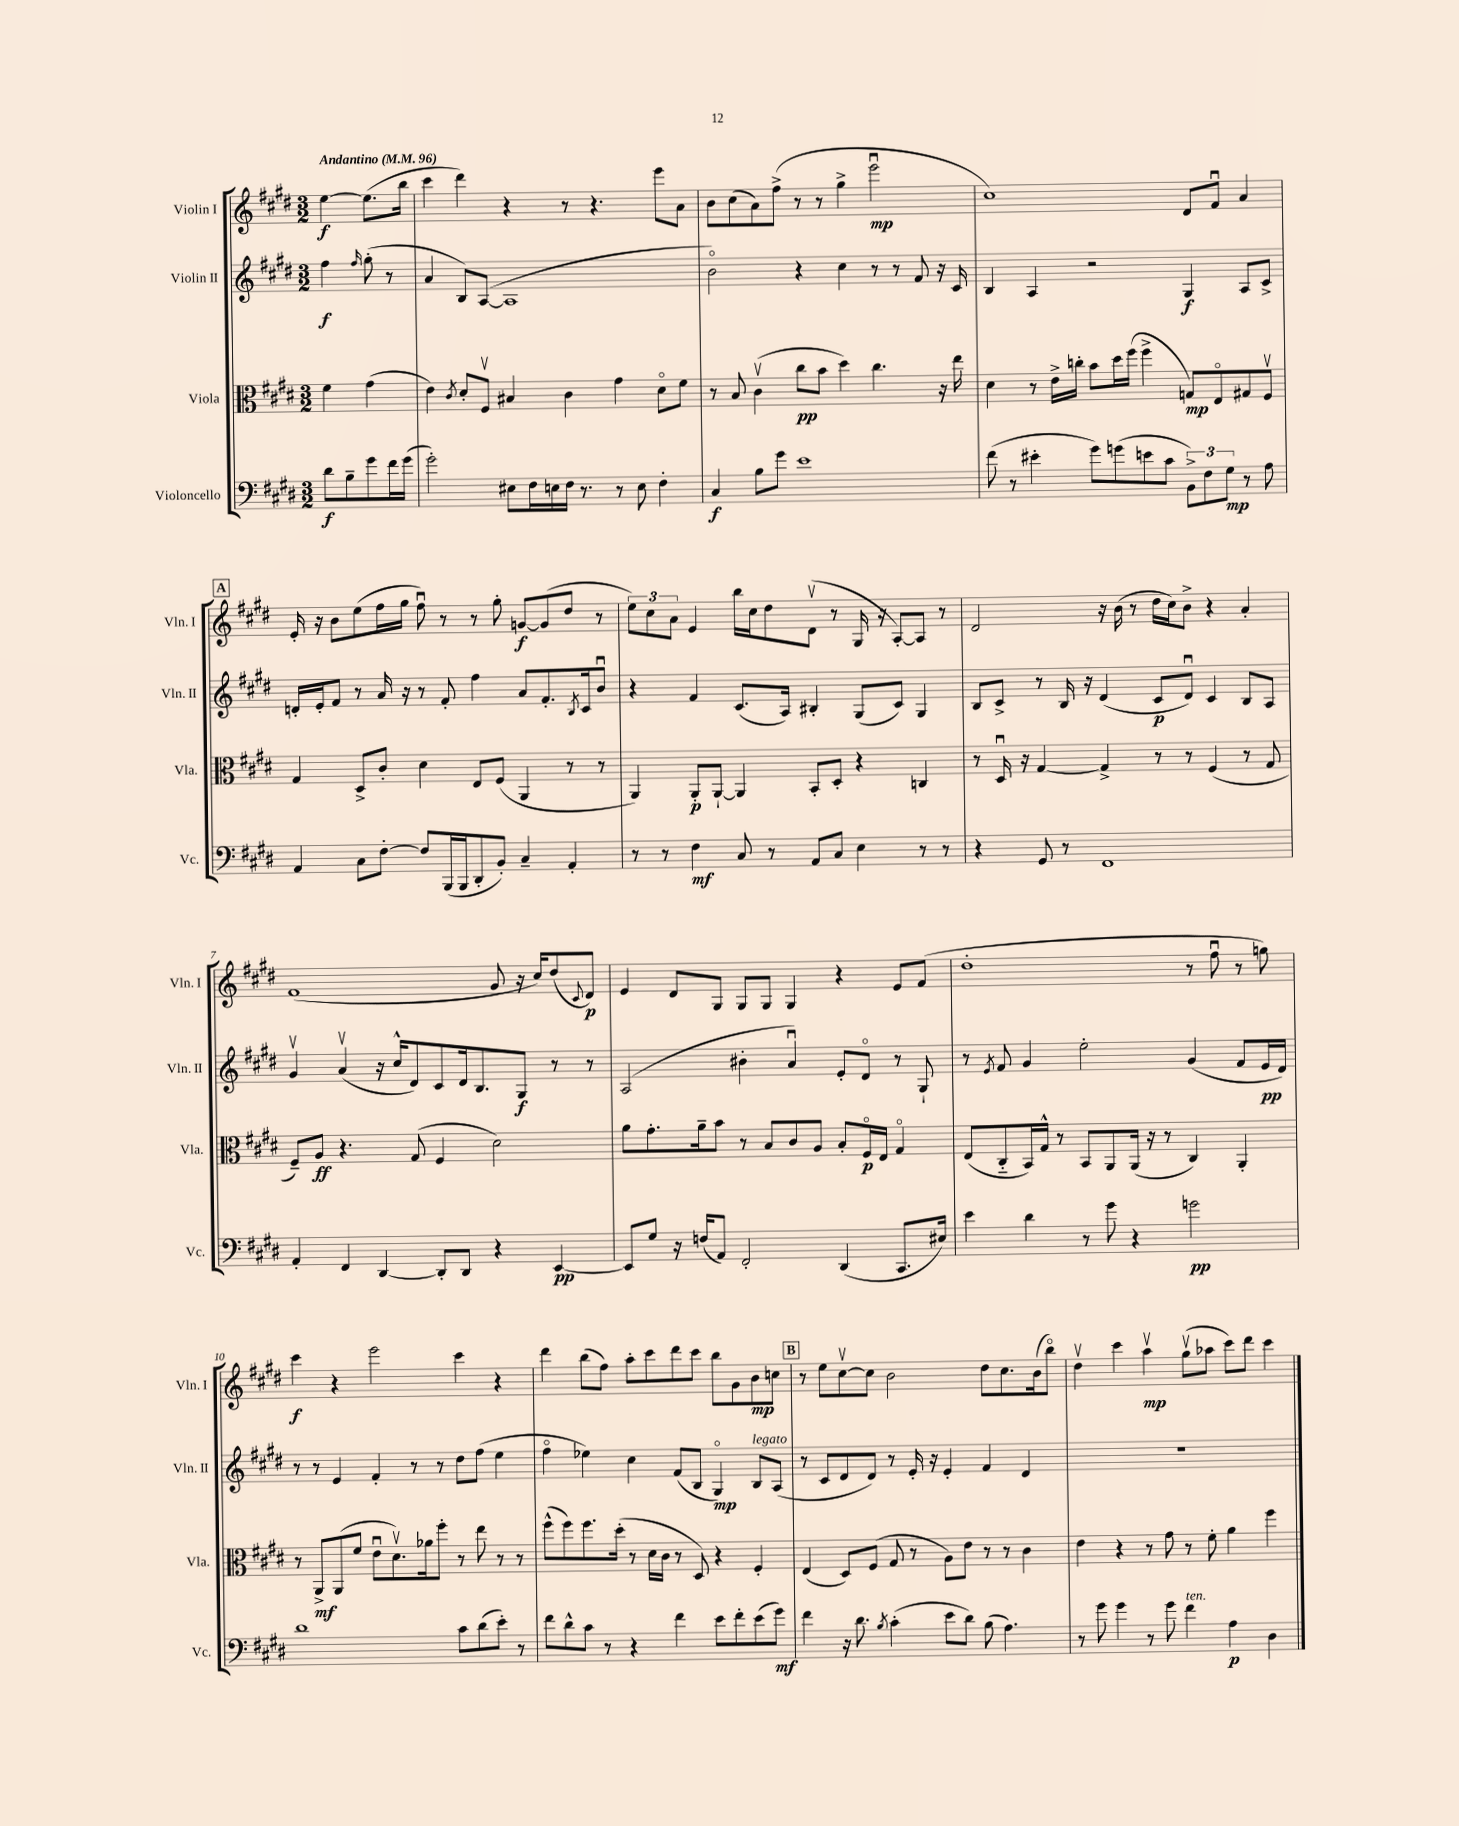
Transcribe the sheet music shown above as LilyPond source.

<<
\new StaffGroup <<
\new Staff = "s0" \with { instrumentName = "Violin I" shortInstrumentName = "Vln. I" } {
    \clef treble \key e \major \numericTimeSignature \time 3/2 \partial 2 \tempo "Andantino" 4 = 96
    e''4~\f e''8.( b''16 |
    cis'''4 dis'''4) r4 r8 r4. e'''8 a'8 |
    b'8 cis''8( a'8) fis''8->( r8 r8 gis''4-> e'''2\downbow\mp |
    cis''1) dis'8 fis'8\downbow a'4 |
    \mark \markup { \box "A" } e'16-. r16 b'8 e''8( fis''16 gis''16 fis''8\downbow) r8 r8 gis''8-. g'8~\f g'8( dis''8 r8 |
    \tuplet 3/2 { e''8) cis''8 a'8 } e'4 b''16 cis''16 dis''8 dis'8\upbow( r8 gis16 r16 a8~-.) a8 r8 |
    dis'2 r16 b'16( r8 dis''16 cis''16) b'8-> r4 a'4-. |
    fis'1( gis'8 r16 cis''16) dis''8( \appoggiatura { cis'8 } dis'8\p) |
    e'4 dis'8 gis8 gis8 gis8 gis4 r4 e'8 fis'8( |
    dis''1-. r8 fis''8\downbow r8 g''8) |
    cis'''4\f r4 e'''2 cis'''4 r4 |
    dis'''4 b''8( fis''8) a''8-. cis'''8 dis'''8 cis'''8 b''8 gis'8 b'8\mp c''8 |
    \mark \markup { \box "B" } r8 e''8 cis''8~\upbow cis''8 b'2 dis''8 cis''8. b'16( b''8\flageolet) |
    dis''4\upbow cis'''4 a''4\upbow\mp gis''8\upbow( aes''8 cis'''8) dis'''8 cis'''4 \bar "|." |
}
\new Staff = "s1" \with { instrumentName = "Violin II" shortInstrumentName = "Vln. II" } {
    \clef treble \key e \major \numericTimeSignature \time 3/2 \partial 2
    fis''4\f \grace { fis''16 } gis''8-.( r8 |
    a'4 b8) a8~( a1 |
    b'2\flageolet) r4 cis''4 r8 r8 fis'8 r16 cis'16 |
    b4 a4 r2 gis4\f a8 cis'8-> |
    \mark \markup { \box "A" } d'16-. e'16-. fis'8 r8 a'16 r16 r8 fis'8-. fis''4 a'8 fis'8.-. \acciaccatura { b8 } cis'16 b'8\downbow |
    r4 fis'4 cis'8.( a16) bis4-. gis8( cis'8) gis4 |
    b8 cis'8-> r8 b16 r16 dis'4( cis'8\p dis'8\downbow) cis'4 b8 a8 |
    gis'4\upbow a'4\upbow( r16 cis''16-^ dis'8) cis'8 dis'16 b8. gis8\f r8 r8 |
    a2( bis'4-. a'4\downbow) e'8-. dis'8\flageolet r8 gis8-! |
    r8 \acciaccatura { e'8 } fis'8 gis'4 e''2-. gis'4( fis'8 e'16\pp dis'16) |
    r8 r8 e'4 fis'4-. r8 r8 dis''8 fis''8( e''4 |
    fis''4\flageolet ees''4) cis''4 fis'8( b8 gis4\flageolet\mp) b8^\markup { \italic "legato" } a8( |
    \mark \markup { \box "B" } r8 cis'8 dis'8 dis'8) r8 e'16-. r16 e'4-. fis'4 dis'4 |
    R1. \bar "|." |
}
\new Staff = "s2" \with { instrumentName = "Viola" shortInstrumentName = "Vla." } {
    \clef alto \key e \major \numericTimeSignature \time 3/2 \partial 2
    fis'4 gis'4( |
    e'4) \acciaccatura { cis'8 } dis'8-. fis8\upbow bis4 cis'4 gis'4 dis'8\flageolet fis'8 |
    r8 b8 cis'4\upbow( cis''8\pp b'8 dis''4) cis''4. r16 e''16 |
    dis'4 r8 e'16-> c''16-. b'8 dis''16 fis''16( fis''4-> g8\mp) e8\flageolet gis8 fis8\upbow |
    \mark \markup { \box "A" } gis4 dis8-> cis'8-. dis'4 e8 fis8( a,4 r8 r8 |
    a,4) a,8-.\p a,8~-! a,4 b,8-. dis8-. r4 c4 |
    r8 dis16\downbow r16 gis4~ gis4-> r8 r8 fis4( r8 gis8 |
    fis8--) a8\ff r4. gis8( fis4 dis'2) |
    a'8 gis'8.-. a'16-- b'8 r8 b8 cis'8 a8 b8-. fis16\flageolet\p e16 gis4\flageolet |
    e8( cis8-_ b,16) gis16-^ r8 b,8 a,8 a,16( r16 r8 cis4) a,4-. |
    r8 a,8->\mf a,8( fis'8 e'8\downbow dis'8.\upbow) aes'16 fis''8-. r8 e''8 r8 r8 |
    fis''8-^( fis''8) fis''8. dis''16-.( r8 dis'16 cis'16 r8 dis8) r4 fis4-. |
    \mark \markup { \box "B" } e4( dis8) fis8( gis8 r8 a8) e'8 r8 r8 cis'4 |
    e'4 r4 r8 gis'8 r8 fis'8-. a'4 fis''4 \bar "|." |
}
\new Staff = "s3" \with { instrumentName = "Violoncello" shortInstrumentName = "Vc." } {
    \clef bass \key e \major \numericTimeSignature \time 3/2 \partial 2
    dis'8\f b8-- gis'8 fis'16 gis'16( |
    gis'2-.) eis8 fis16 e16 fis16 r8. r8 e8 fis4-. |
    cis4\f b8 gis'8 e'1 |
    fis'8( r8 eis'4-. gis'8) g'8( e'8 cis'8 \tuplet 3/2 { b,8->) fis8 gis8\mp } r8 a8 |
    \mark \markup { \box "A" } a,4 cis8 fis8~-. fis8 b,,16( b,,16 dis,8-. b,8-.) cis4-- a,4-. |
    r8 r8 fis4\mf cis8 r8 a,8 cis8 e4 r8 r8 |
    r4 gis,8 r8 fis,1 |
    a,4-. fis,4 dis,4~ dis,8-. dis,8 r4 e,4~\pp |
    e,8 gis8 r16 f16( a,8) fis,2-. dis,4( cis,8. eis16) |
    e'4 dis'4 r8 gis'8 r4 g'2\pp |
    dis'1 cis'8 dis'8( e'8-.) r8 |
    fis'8 dis'8-^ cis'8 r8 r4 fis'4 e'8 fis'8-. e'8( gis'8\mf) |
    \mark \markup { \box "B" } fis'4 r16 dis'8. \acciaccatura { b8 } cis'4-.( e'8 dis'8) b8( a4.) |
    r8 gis'8 gis'4 r8 gis'8 fis'4^\markup { \italic "ten." } a4\p dis4 \bar "|." |
}
>>
>>
